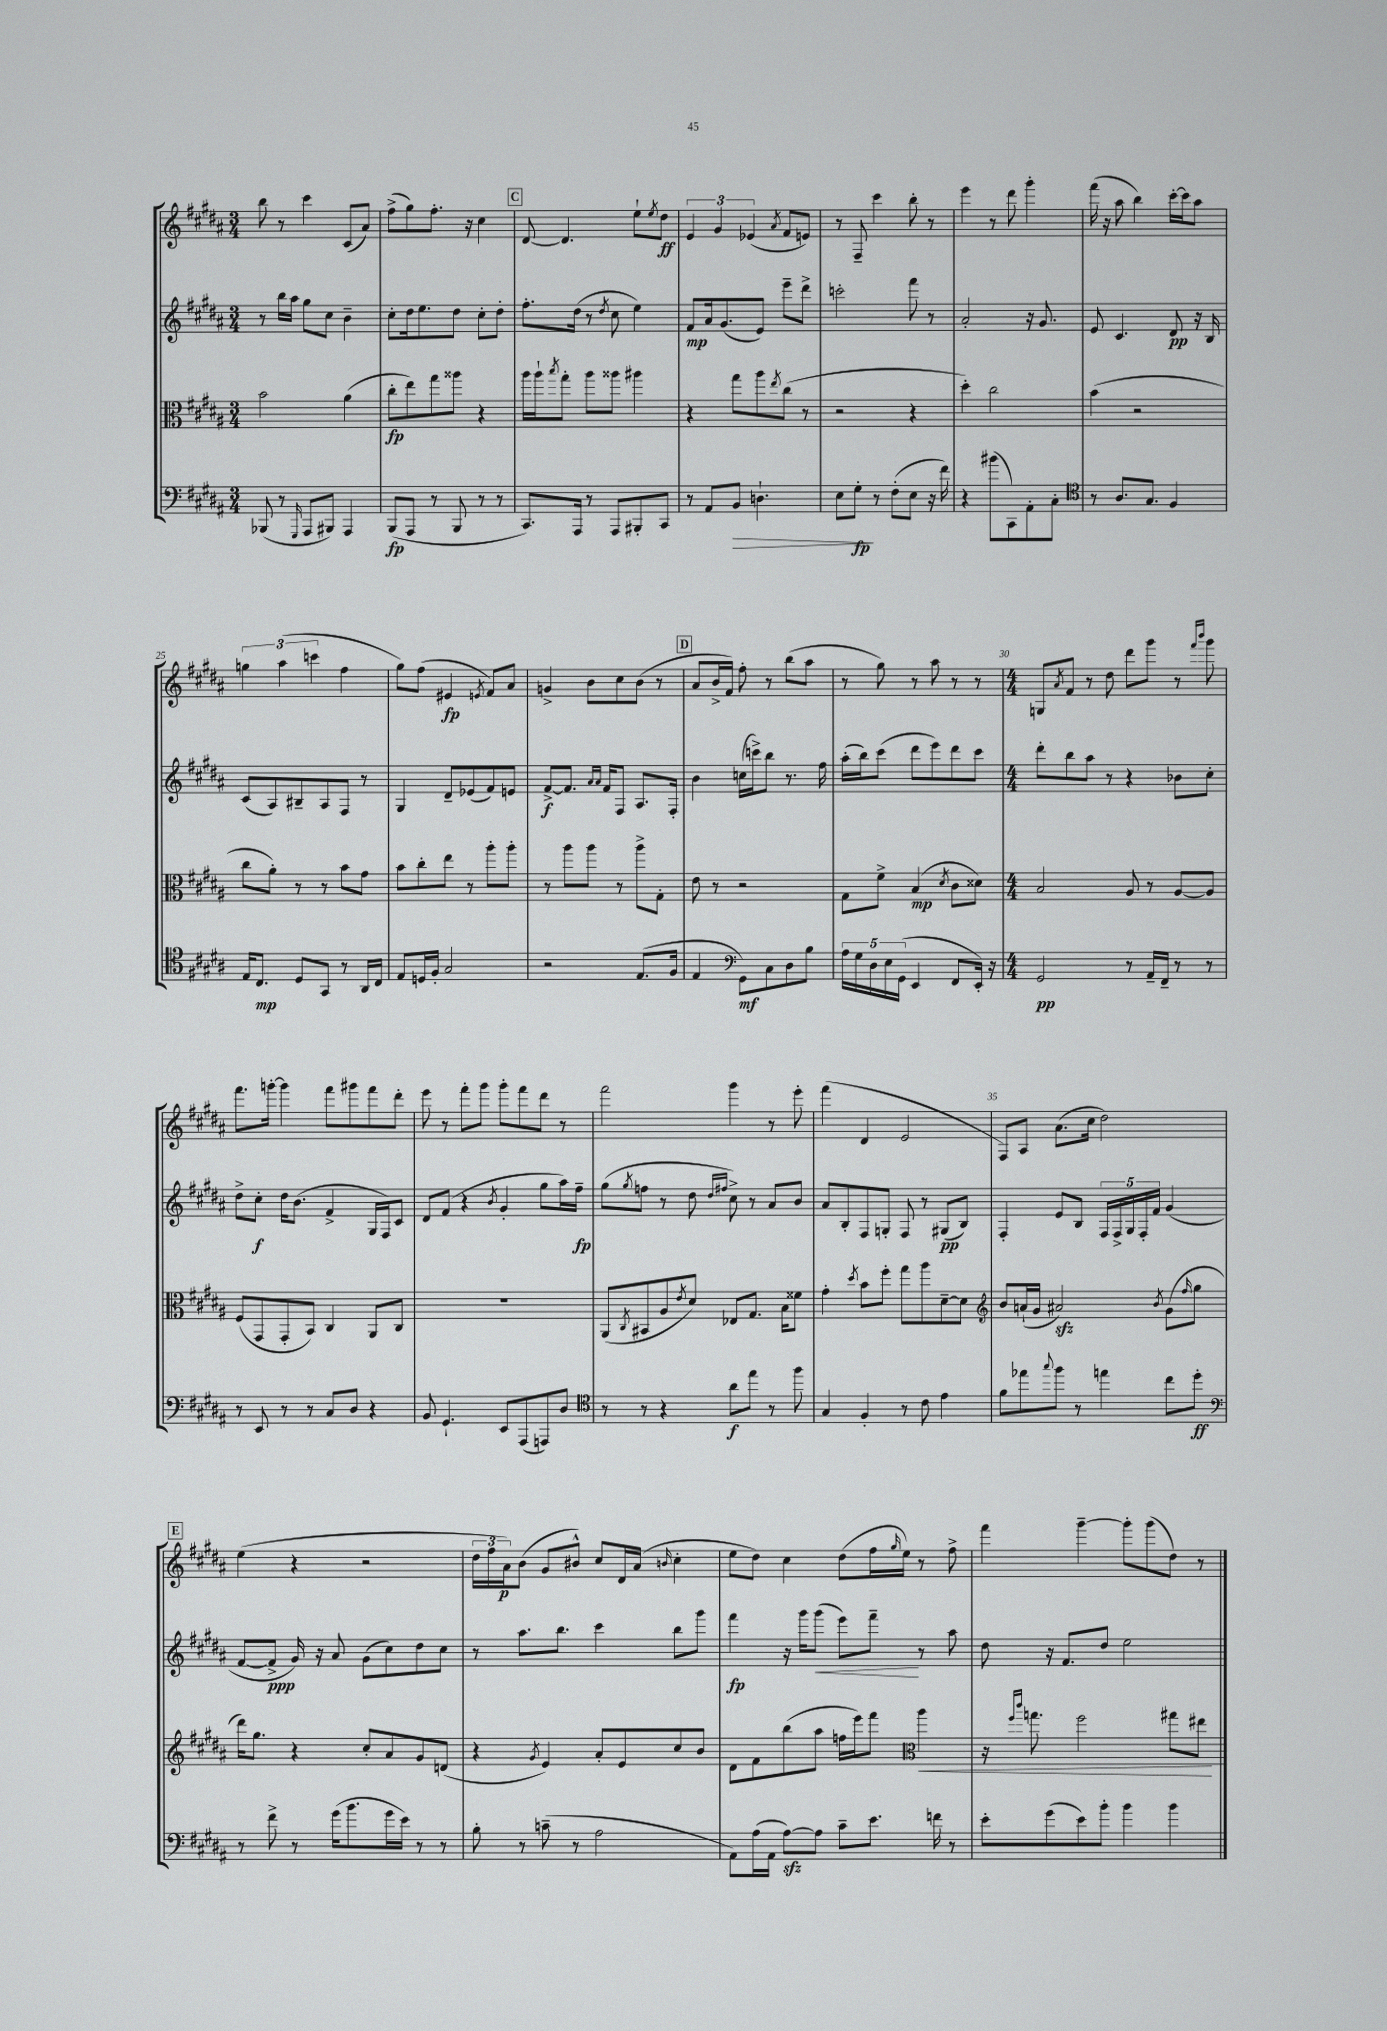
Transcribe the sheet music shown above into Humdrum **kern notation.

**kern	**kern	**kern	**kern
*staff4	*staff3	*staff2	*staff1
*clefF4	*clefC3	*clefG2	*clefG2
*k[f#c#g#d#a#]	*k[f#c#g#d#a#]	*k[f#c#g#d#a#]	*k[f#c#g#d#a#]
*M3/4	*M3/4	*M3/4	*M3/4
(8BBB-	2b	8r	8bb
8r	.	16bb	8r
.	.	16aa#	.
16qqGGG#	.	.	.
8AAA#	.	8gg#	4ccc#
8BBB#)	.	8cc#	.
4AAA#	(4a#	4b~	(8c#
.	.	.	8a#)
=	=	=	=
(8BBB	8cc#'	8cc#'	(8ff#^
8AAA#	8ee)	16dd#	8gg#)
.	.	8.ee	.
8r	8gg#	.	8.ff#'
8BBB	8aa##	8dd#	.
.	.	.	16r
8r	4r	8cc#'	4cc#
8r	.	8dd#'	.
=	=	=	=
8.CC#)	16aa#	8.ff#'	[8d#
.	16aa#`	.	.
.	8qbb	.	.
.	8gg#'	.	4.d#]
16AAA#	.	(16dd#	.
8r	8aa#	8r	.
.	.	8qdd#	.
8AAA#	8aa##	8cc#	.
8BBB#'	4aa#	4ee)	8ee`
.	.	.	8qee
8CC#	.	.	8dd#
=	=	=	=
8r	4r	8f#	6e
8AA#	.	16a#	.
.	.	.	6g#
.	.	(8.g#	.
8BB	8gg#	.	.
.	.	.	(6e-
4.D`	8aa#	8e)	.
.	8qee	.	8qa#
.	(8cc#	8eee~	8f#
.	8r	8ddd#^	8e)
=	=	=	=
8E	2r	2ccc'	8r
8G#'	.	.	8F#~
8r	.	.	4ccc#
(8F#'	.	.	.
8E	4r	8fff#	8bb'
16r	.	8r	8r
16f#)	.	.	.
=	=	=	=
4r	4dd#')	2a#'	4eee
(8b#	2cc#	.	8r
8CC#)	.	.	8ddd#
8AA#'	.	16r	4ggg#'
.	.	8.g#	.
8C#'	.	.	.
=	=	=	=
*clefC4	*	*	*
8r	(4b	8e	(16fff#
.	.	.	16r
8.A#	.	4.c#	8aa#
.	2r	.	4bb)
8.G#	.	.	.
4F#	.	8d#	[16ccc#'
.	.	.	16ccc#]
.	.	16r	8aa#
.	.	16B	.
=	=	=	=
16E	8cc#	(8c#	6gg
8.C#	.	.	.
.	8a#')	8A#)	.
.	.	.	(6aa#
8D#	8r	8B#~	.
.	.	.	6ccc
8GG#	8r	8A#	.
8r	8b	8F#	4ff#
16AA#	8g#	8r	.
16C#	.	.	.
=	=	=	=
8E	8b	4G#	8gg#)
16D	8cc#'	.	(8ff#
16F#'	.	.	.
2G#	8ee	8d#~	4e#
.	8r	(8e-	.
.	.	.	8qe
.	8aa#'	8f#)	8f#)
.	8aa#'	8e	8a#
=	=	=	=
2r	8r	[8f#^	4g^
.	8aa#	8.f#]	.
.	8aa#	.	8b
.	.	16qqa#	.
.	.	16qqa#	.
.	.	16f#	.
.	8r	8F#	8cc#
(8.E	8aa#^	8.A#	(8b
.	8G#'	.	8r
16F#	.	16F#'	.
=	=	=	=
4E	8e	4b	8a#
.	8r	.	16b^
.	.	.	16f#)
*clefF4	*	*	*
8GG#)	2r	(16cc	8ff#'
.	.	16ccc^)	.
8C#	.	8bb	8r
8D#	.	8.r	(8bb
8B	.	.	8aa#
.	.	16ff#	.
=	=	=	=
20A#	8G#	(16aa#'	8r
20G#	.	.	.
.	.	16bb)	.
20D#	.	.	.
.	8f#^	(8ccc#	8gg#)
20E	.	.	.
(20GG#	.	.	.
4EE	(4B	8ddd#	8r
.	.	8eee)	8aa#
.	8qd#	.	.
8FF#	8c#	8ddd#	8r
16EE')	8d##)	8ccc#	8r
16r	.	.	.
=	=	=	=
*M4/4	*M4/4	*M4/4	*M4/4
2GG#	2B	8ddd#'	8G
.	.	.	8qa#
.	.	8bb	8f#
.	.	8aa#	8r
.	.	8r	8dd#
8r	8A#	4r	8ddd#
16AA#~	8r	.	8ggg#
16FF#~	.	.	.
8r	[8A#	8b-	8r
.	.	.	16qqfff#
.	.	.	16qqbbb
8r	8A#]	8cc#'	8ggg#
=	=	=	=
8r	(8F#	8dd#^	8.fff#
8EE	8GG#	8cc#'	.
.	.	.	[16ggg'
8r	8GG#'	16dd#	4ggg]
.	.	(8.b	.
8r	8BB)	.	.
8C#	4C#	4f#^	8fff#
8D#	.	.	8ggg#
4r	8AA#	16G#	8fff#
.	.	16F#)	.
.	8C#	8c#	8ddd#'
=	=	=	=
8BB	1r	8d#	8eee
4.GG#`	.	(8f#	8r
.	.	4r	8fff#'
.	.	.	8ggg#
.	.	8qb	.
8EE	.	4g#'	8ggg#'
(8AAA#	.	.	8fff#
8AAA)	.	8gg#	8ddd#
8D#	.	16aa#)	8r
.	.	16ff#~	.
=	=	=	=
*clefC4	*	*	*
8r	(8AA#	(8gg#	2fff#
.	8qC#	8qgg#	.
8r	8BB#	8ff	.
4r	8A#	8r	.
.	8qe	.	.
.	8d#)	8dd#	.
.	.	16qqdd#	.
.	.	16qqff#	.
8a#	8E-	8cc#^)	4ggg#
8ee	8.G#	8r	.
8r	.	8a#	8r
.	16B	.	.
8ff#	8f##	8b	8eee'
=	=	=	=
4G#	4g#'	8a#	(4fff#
.	.	8B'	.
.	8qdd#	.	.
4F#'	8b	8F#	4d#
.	8ff#'	8G'	.
8r	8gg#	8F#	2e
8c#	8aa#	8r	.
4e	[8d#~	(8G#	.
.	8d#]	8B)	.
=	=	=	=
*	*clefG2	*	*
8f#	8b	4F#'	8F#)
8ee-	(16a`	.	8A#
.	16g#	.	.
8qqgg#	.	.	.
8ff#	2a#)	8e	(8.a#
8r	.	8B	.
.	.	.	16cc#
4ee	.	20F#	2dd#)
.	.	20F#^	.
.	.	20G#	.
.	.	20F#'	.
.	.	20f#	.
.	8qb	.	.
8cc#	(8g#	(4g#	.
.	16qqff#	.	.
8dd#'	8gg#	.	.
=	=	=	=
*clefF4	*	*	*
8r	16ddd#)	[8f#	(4ee
.	8.gg#	.	.
8f#^	.	8f#^]	.
8r	4r	16g#)	4r
.	.	16r	.
(16g#	.	8a#	.
8.b	.	.	.
.	8cc#'	(8g#	2r
16g#	8a#	8cc#)	.
16e)	.	.	.
8r	8g#	8dd#	.
8r	(8d	8cc#	.
=	=	=	=
8B'	4r	8r	24dd#
.	.	.	24ff#
.	.	.	24a#)
8r	.	8.aa#	(8b
.	8qg#	.	.
(8c~	4e)	.	8g#
.	.	8.bb	.
8r	.	.	8b#^^)
2A#	8a#'	4ccc#	8cc#
.	8e	.	16d#
.	.	.	(16a#
.	.	.	16qqb
.	8cc#	8bb	4cc#'
.	8b	8ggg#	.
=	=	=	=
8AA#)	8d#	4fff#	8ee
(16A#	8f#	.	8dd#)
16AA#	.	.	.
[8A#)	(8bb	16r	4cc#
.	.	16ggg#	.
8A#]	8aa#	(8ggg#	.
8c#~	16ff	8eee)	(8dd#
.	16eee)	.	.
8.e	8fff#	8fff#~	16ff#
.	.	.	16qqgg#
.	.	.	16ee)
*	*clefC3	*	*
.	4aa#	8r	8r
16f	.	.	.
8r	.	8aa#	8ff#^
=	=	=	=
8e'	16r	8dd#	4fff#
.	16qqff#	.	.
.	16qqccc#	.	.
.	8.gg	.	.
(8g#	.	16r	.
.	.	8.f#	.
8e)	2ff#	.	[4ggg#~
8b'	.	8dd#	.
4b	.	2ee	8ggg#']
.	.	.	(8ggg#
4b	8gg#	.	8dd#)
.	8ee#	.	8r
==	==	==	==
*-	*-	*-	*-
